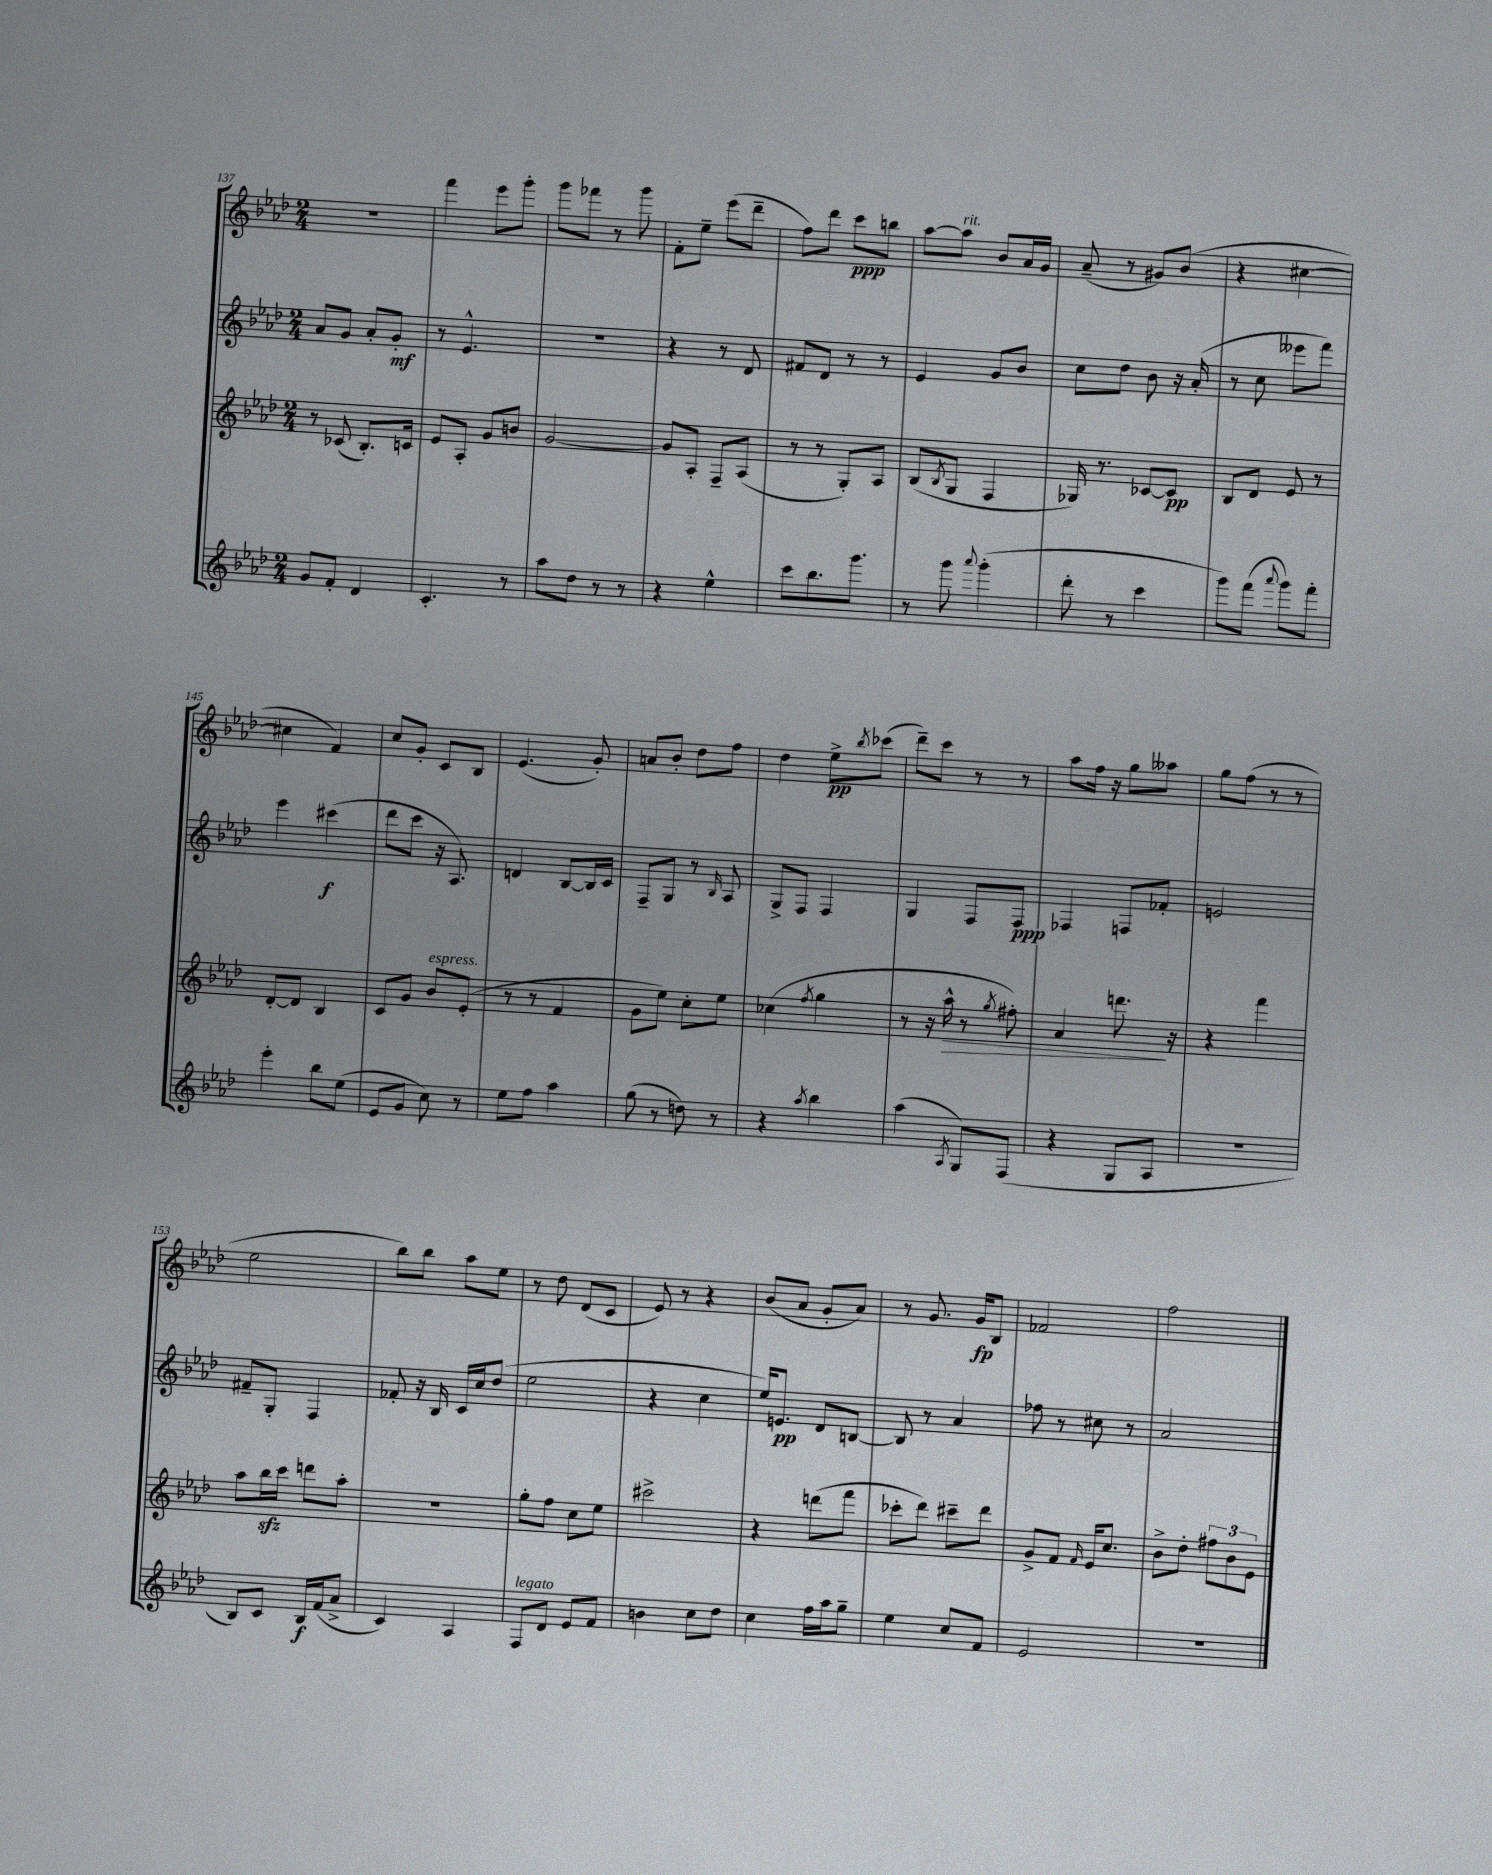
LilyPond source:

<<
\new StaffGroup <<
\new Staff = "s0" {
    \clef treble \key aes \major \numericTimeSignature \time 2/4
    R2 |
    f'''4 ees'''8 g'''8-. |
    g'''8 fes'''8 r8 g'''8 |
    f'8-. ees''8-- ees'''8( des'''8-- |
    f''8) des'''8 c'''8\ppp b''8 |
    aes''8~ aes''8^\markup { \italic "rit." } bes'8 aes'16 g'16 |
    aes'8--( r8 gis'8) bes'8( |
    r4 cis''4~ |
    cis''4 f'4) |
    c''8 g'8-. c'8 bes8 |
    ees'4.( g'8-.) |
    a'8 bes'8-. des''8 f''8 |
    des''4 ees''8->\pp \acciaccatura { bes''8 } ces'''8( |
    des'''8--) c'''8 r8 r8 |
    aes''8 f''16 r16 g''8 aeses''8 |
    g''8 f''8( r8 r8 |
    ees''2 |
    bes''8) bes''8 aes''8 ees''8 |
    r8 des''8 des'8( c'8 |
    ees'8) r8 r4 |
    bes'8( aes'8 g'8-. aes'8) |
    r8 g'8. g'16\fp bes8 |
    fes'2 |
    f''2 \bar "|." |
}
\new Staff = "s1" {
    \clef treble \key aes \major \numericTimeSignature \time 2/4
    aes'8 g'8 aes'8-. g'8-.\mf |
    r8 ees'4.-^ |
    R2 |
    r4 r8 des'8 |
    fis'8 des'8 r8 r8 |
    ees'4 g'8 bes'8 |
    c''8 des''8 bes'8 r16 aes'16-.( |
    r8 c''8 eeses'''8 f'''8) |
    ees'''4 cis'''4\f( |
    des'''8 c'''8 r16 aes8.) |
    d'4 bes8~ bes16 c'16 |
    f8-- g8 r8 \grace { bes16 } aes8 |
    g8-> f8 f4 |
    g4 f8 f8\ppp |
    fes4 f8 fes'8-. |
    e'2 |
    fis'8-- g8-. f4 |
    fes'8-. r16 bes16 c'16 c''16 des''8( |
    ees''2 |
    r4 c''4 |
    ees''16) e'8.\pp des'8 b8~ |
    b8 r8 aes'4 |
    fes''8 r8 cis''8 r8 |
    aes'2 \bar "|." |
}
\new Staff = "s2" {
    \clef treble \key aes \major \numericTimeSignature \time 2/4
    r8 ces'8( bes8.-.) c'16 |
    ees'8 aes8-. g'8 b'8 |
    g'2~ |
    g'8 aes8-. f8-- aes8( |
    r8 r8 g8-.) aes8 |
    bes8( \acciaccatura { bes8 } g8 f4 |
    ges16) r8. ces'8~ ces'8\pp |
    bes8 des'8 ees'8 r8 |
    des'8~-. des'8 bes4 |
    c'8 g'8 bes'8^\markup { \italic "espress." } ees'8-.( |
    r8 r8 f'4 |
    g'8 ees''8) c''8-. ees''8 |
    ces''4( \acciaccatura { f''8 } g''4 |
    r8 r16 aes''16-^\> r8 \acciaccatura { g''8 } fis''8-.) |
    aes'4 d'''8.\! r16 |
    r4 f'''4 |
    aes''8 bes''16\sfz c'''16 d'''8 aes''8-. |
    r2 |
    g''8-. f''8 c''8 ees''8 |
    cis'''2-> |
    r4 d'''8( f'''8 |
    ces'''8-. des'''8) cis'''8-- des'''8 |
    g'8-> f'8 \grace { f'16 } ees'16 c''8. |
    bes'8-> des''8-. \tuplet 3/2 { fis''8 bes'8 ees'8 } \bar "|." |
}
\new Staff = "s3" {
    \clef treble \key aes \major \numericTimeSignature \time 2/4
    g'8 f'8-. des'4 |
    c'4.-. r8 |
    aes''8 des''8 r8 r8 |
    r4 ees''4-^ |
    c'''8 bes''8. g'''8. |
    r8 g'''8 \appoggiatura { aes'''8 } g'''4-.( |
    des'''8-. r8 c'''4 |
    g'''8) f'''8( \appoggiatura { aes'''8 } g'''8) f'''8-. |
    ees'''4-. bes''8 ees''8( |
    ees'8 g'8 c''8) r8 |
    ees''8 f''8 aes''4 |
    g''8( r8 d''8) r8 |
    r4 \acciaccatura { aes''8 } bes''4 |
    aes''4( \acciaccatura { aes8 } g8) f8( |
    r4 g8 aes8 |
    R2 |
    bes8) c'8 bes16\f f'16( aes'8-> |
    c'4) aes4 |
    f8^\markup { \italic "legato" } des'8 ees'8 f'8 |
    b'4 c''8 des''8 |
    c''4 f''16 aes''16 g''8-- |
    ees''4 c''8 f'8 |
    ees'2 |
    R2 \bar "|." |
}
>>
>>
\layout { \context { \Score currentBarNumber = #137 } }
